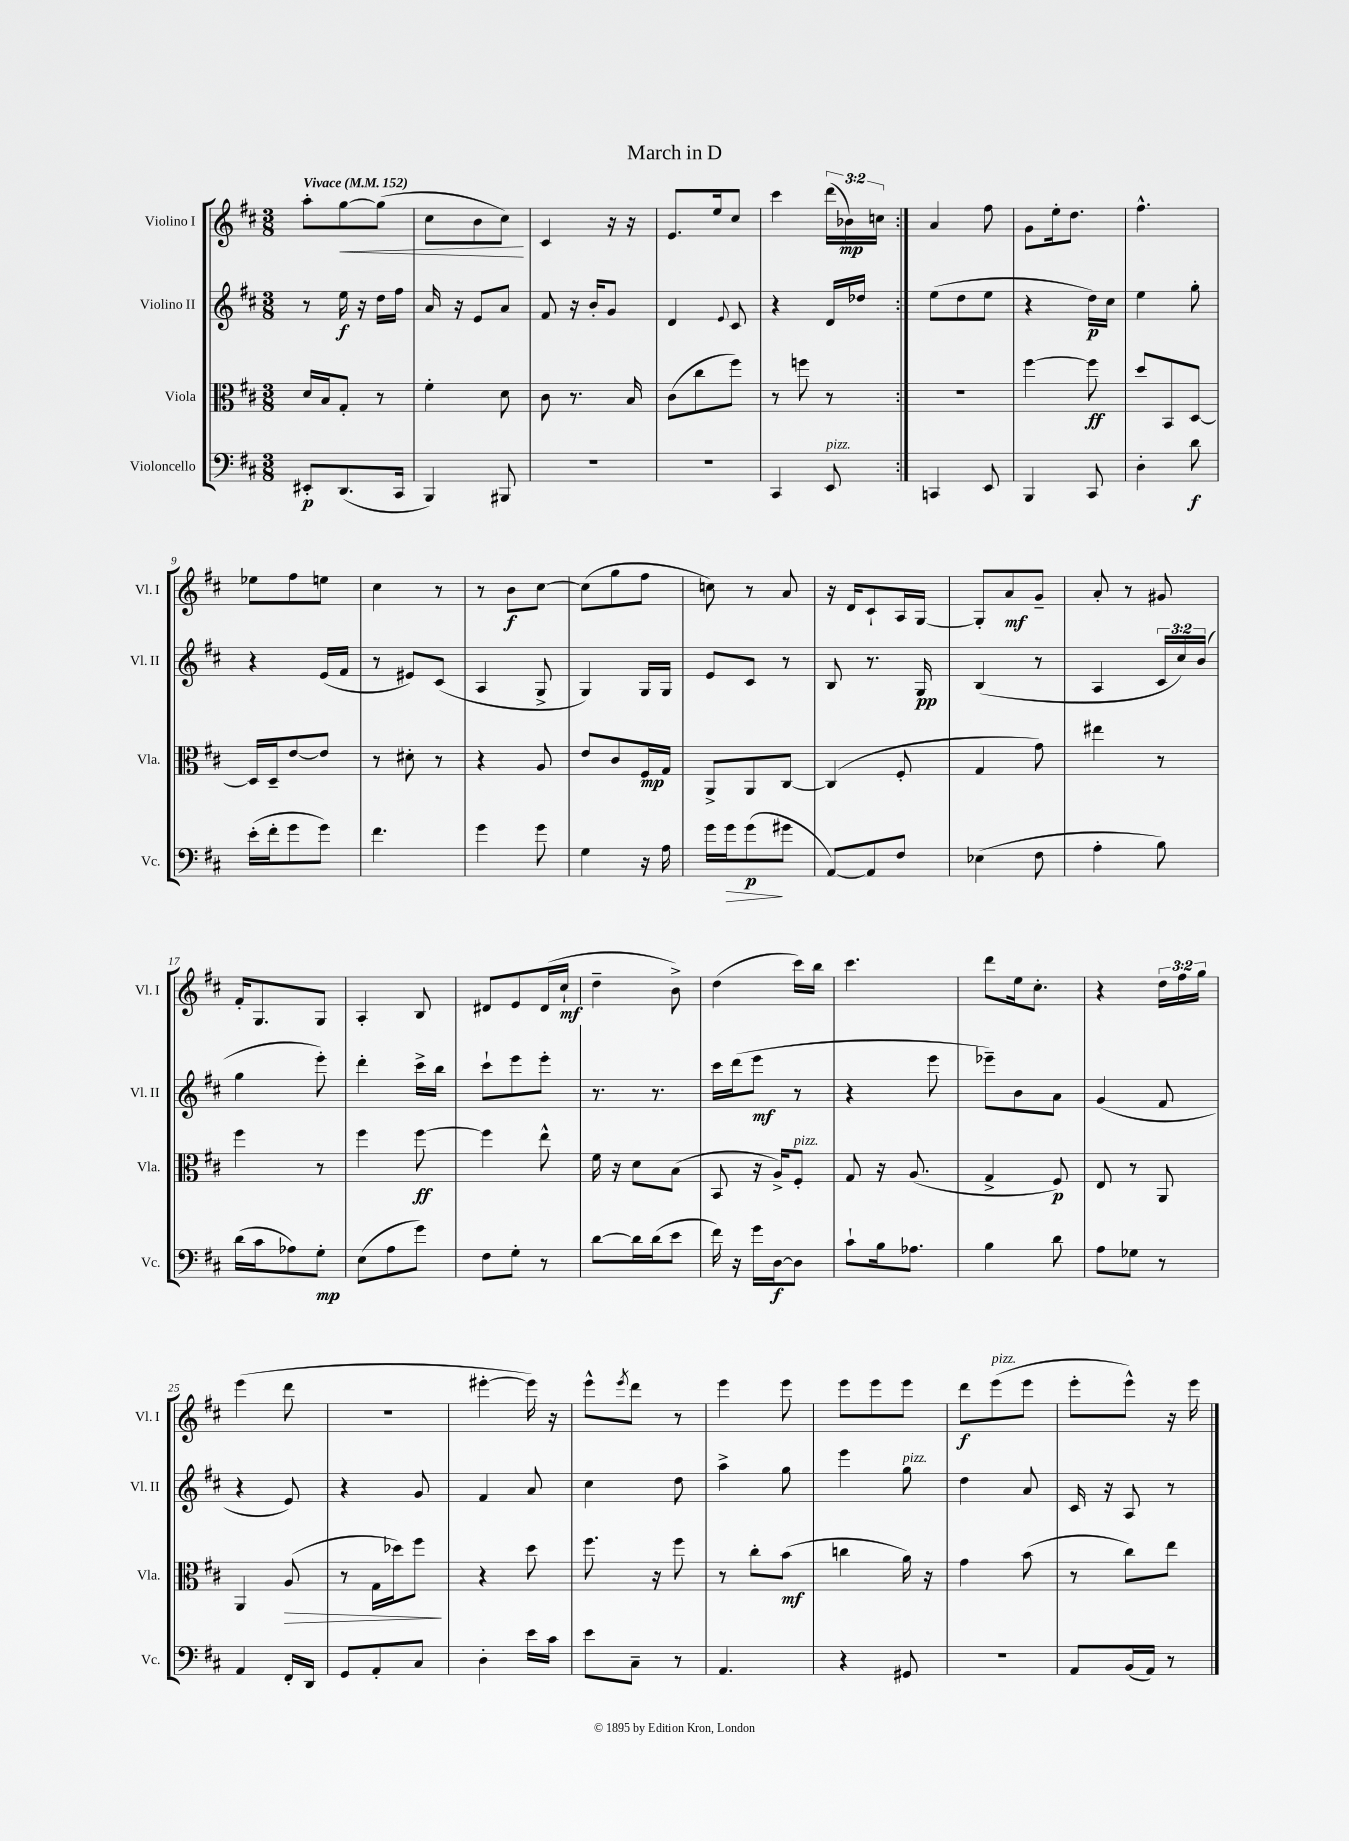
\header { title = "March in D" }
<<
\new StaffGroup <<
\new Staff = "s0" \with { instrumentName = "Violino I" shortInstrumentName = "Vl. I" } {
    \clef treble \key d \major \numericTimeSignature \time 3/8 \override Staff.TupletNumber.text = #tuplet-number::calc-fraction-text \tempo "Vivace" 4 = 152
    \repeat volta 2 { a''8-. g''8~\< g''8( |
    cis''8 b'8 cis''8\!) |
    cis'4 r16 r16 |
    e'8. e''16 cis''8 |
    cis'''4 \tuplet 3/2 { d'''16( bes'16\mp) c''16 } | }
    a'4 fis''8 |
    g'8 e''16-. d''8. |
    fis''4.-^ |
    ees''8 fis''8 e''8 |
    cis''4 r8 |
    r8 b'8\f cis''8~ |
    cis''8( g''8 fis''8 |
    c''8) r8 a'8 |
    r16 d'16 cis'8-! a16 g16~ |
    g8-. a'8\mf g'8-- |
    a'8-. r8 gis'8 |
    fis'16-. g8. g8 |
    a4-. b8 |
    dis'8 e'8 dis'16( cis''16-!\mf |
    d''4-- b'8->) |
    d''4( cis'''16) b''16 |
    cis'''4. |
    d'''8 e''16 cis''8.-. |
    r4 \tuplet 3/2 { d''16 fis''16 g''16 } |
    e'''4( d'''8 |
    R4. |
    eis'''4~-. eis'''16) r16 |
    e'''8-^ \acciaccatura { e'''8 } d'''8 r8 |
    e'''4 e'''8 |
    e'''8 e'''8 e'''8 |
    d'''8\f e'''8^\markup { \italic "pizz." }( e'''8 |
    e'''8-. e'''8-^) r16 e'''16 \bar "|." |
}
\new Staff = "s1" \with { instrumentName = "Violino II" shortInstrumentName = "Vl. II" } {
    \clef treble \key d \major \numericTimeSignature \time 3/8 \override Staff.TupletNumber.text = #tuplet-number::calc-fraction-text
    \repeat volta 2 { r8 e''16\f r16 d''16 fis''16 |
    a'16 r16 e'8 a'8 |
    fis'8 r16 b'16-. g'8 |
    d'4 \appoggiatura { e'8 } cis'8 |
    r4 d'16 des''16 | }
    e''8( d''8 e''8 |
    r4 d''16\p) cis''16 |
    e''4 g''8-. |
    r4 e'16( fis'16 |
    r8 eis'8) cis'8( |
    a4 g8-> |
    g4) g16 g16 |
    e'8 cis'8 r8 |
    b8 r8. g16\pp |
    b4( r8 |
    a4 \tuplet 3/2 { cis'16 cis''16) b'16( } |
    g''4 e'''8-.) |
    d'''4-. cis'''16-> b''16 |
    cis'''8-! e'''8 e'''8-. |
    r8. r8. |
    cis'''16 d'''16( e'''8\mf r8 |
    r4 e'''8 |
    ees'''8--) b'8 a'8 |
    g'4( fis'8 |
    r4 e'8) |
    r4 g'8 |
    fis'4 a'8 |
    cis''4 d''8 |
    a''4-> g''8 |
    e'''4 g''8^\markup { \italic "pizz." } |
    d''4 a'8 |
    cis'16 r16 a8 r8 \bar "|." |
}
\new Staff = "s2" \with { instrumentName = "Viola" shortInstrumentName = "Vla." } {
    \clef alto \key d \major \numericTimeSignature \time 3/8
    \repeat volta 2 { d'16 b16 g8-. r8 |
    fis'4-. d'8 |
    cis'8 r8. b16 |
    cis'8( cis''8 fis''8) |
    r8 f''8 r8 | }
    R4. |
    fis''4~ fis''8\ff |
    d''8 b,8 d8~ |
    d16 d16-- e'8~ e'8 |
    r8 dis'8-. r8 |
    r4 a8 |
    e'8 cis'8 fis16\mp g16 |
    a,8-> a,8 cis8~ |
    cis4( fis8-. |
    g4 g'8) |
    eis''4 r8 |
    fis''4 r8 |
    fis''4 fis''8~\ff |
    fis''4 e''8-^ |
    fis'16 r16 d'8 b8( |
    b,8 r16 a16->) fis8-.^\markup { \italic "pizz." } |
    g8 r16 a8.( |
    g4-> fis8\p) |
    e8 r8 a,8 |
    a,4 a8\>( |
    r8 g16 des''16) fis''8\! |
    r4 d''8 |
    fis''8. r16 fis''8 |
    r8 cis''8-. b'8\mf( |
    c''4 a'16) r16 |
    g'4 b'8( |
    r8 cis''8) e''8 \bar "|." |
}
\new Staff = "s3" \with { instrumentName = "Violoncello" shortInstrumentName = "Vc." } {
    \clef bass \key d \major \numericTimeSignature \time 3/8
    \repeat volta 2 { eis,8-.\p d,8.( cis,16 |
    b,,4) bis,,8 |
    R4. |
    R4. |
    cis,4 e,8^\markup { \italic "pizz." } | }
    c,4 e,8 |
    b,,4 cis,8 |
    d4-. d'8\f |
    e'16-.( fis'16-. g'8 g'8) |
    fis'4. |
    g'4 g'8 |
    g4 r16 a16 |
    g'16 g'16\> g'8\p\!( gis'8 |
    a,8~) a,8 fis8 |
    ees4( fis8 |
    a4-. b8) |
    d'16( cis'16 aes8) g8-.\mp |
    e8( a8 g'8) |
    fis8 g8-. r8 |
    d'8~ d'16 d'16( e'8 |
    fis'16) r16 g'16 d16~\f d8 |
    cis'8-! b16 aes8. |
    b4 d'8 |
    a8 ges8 r8 |
    a,4 fis,16-. d,16 |
    g,8 a,8-. cis8 |
    d4-. e'16 cis'16 |
    e'8 cis8-- r8 |
    a,4. |
    r4 gis,8 |
    R4. |
    a,8 b,16( a,16) r8 \bar "|." |
}
>>
>>
